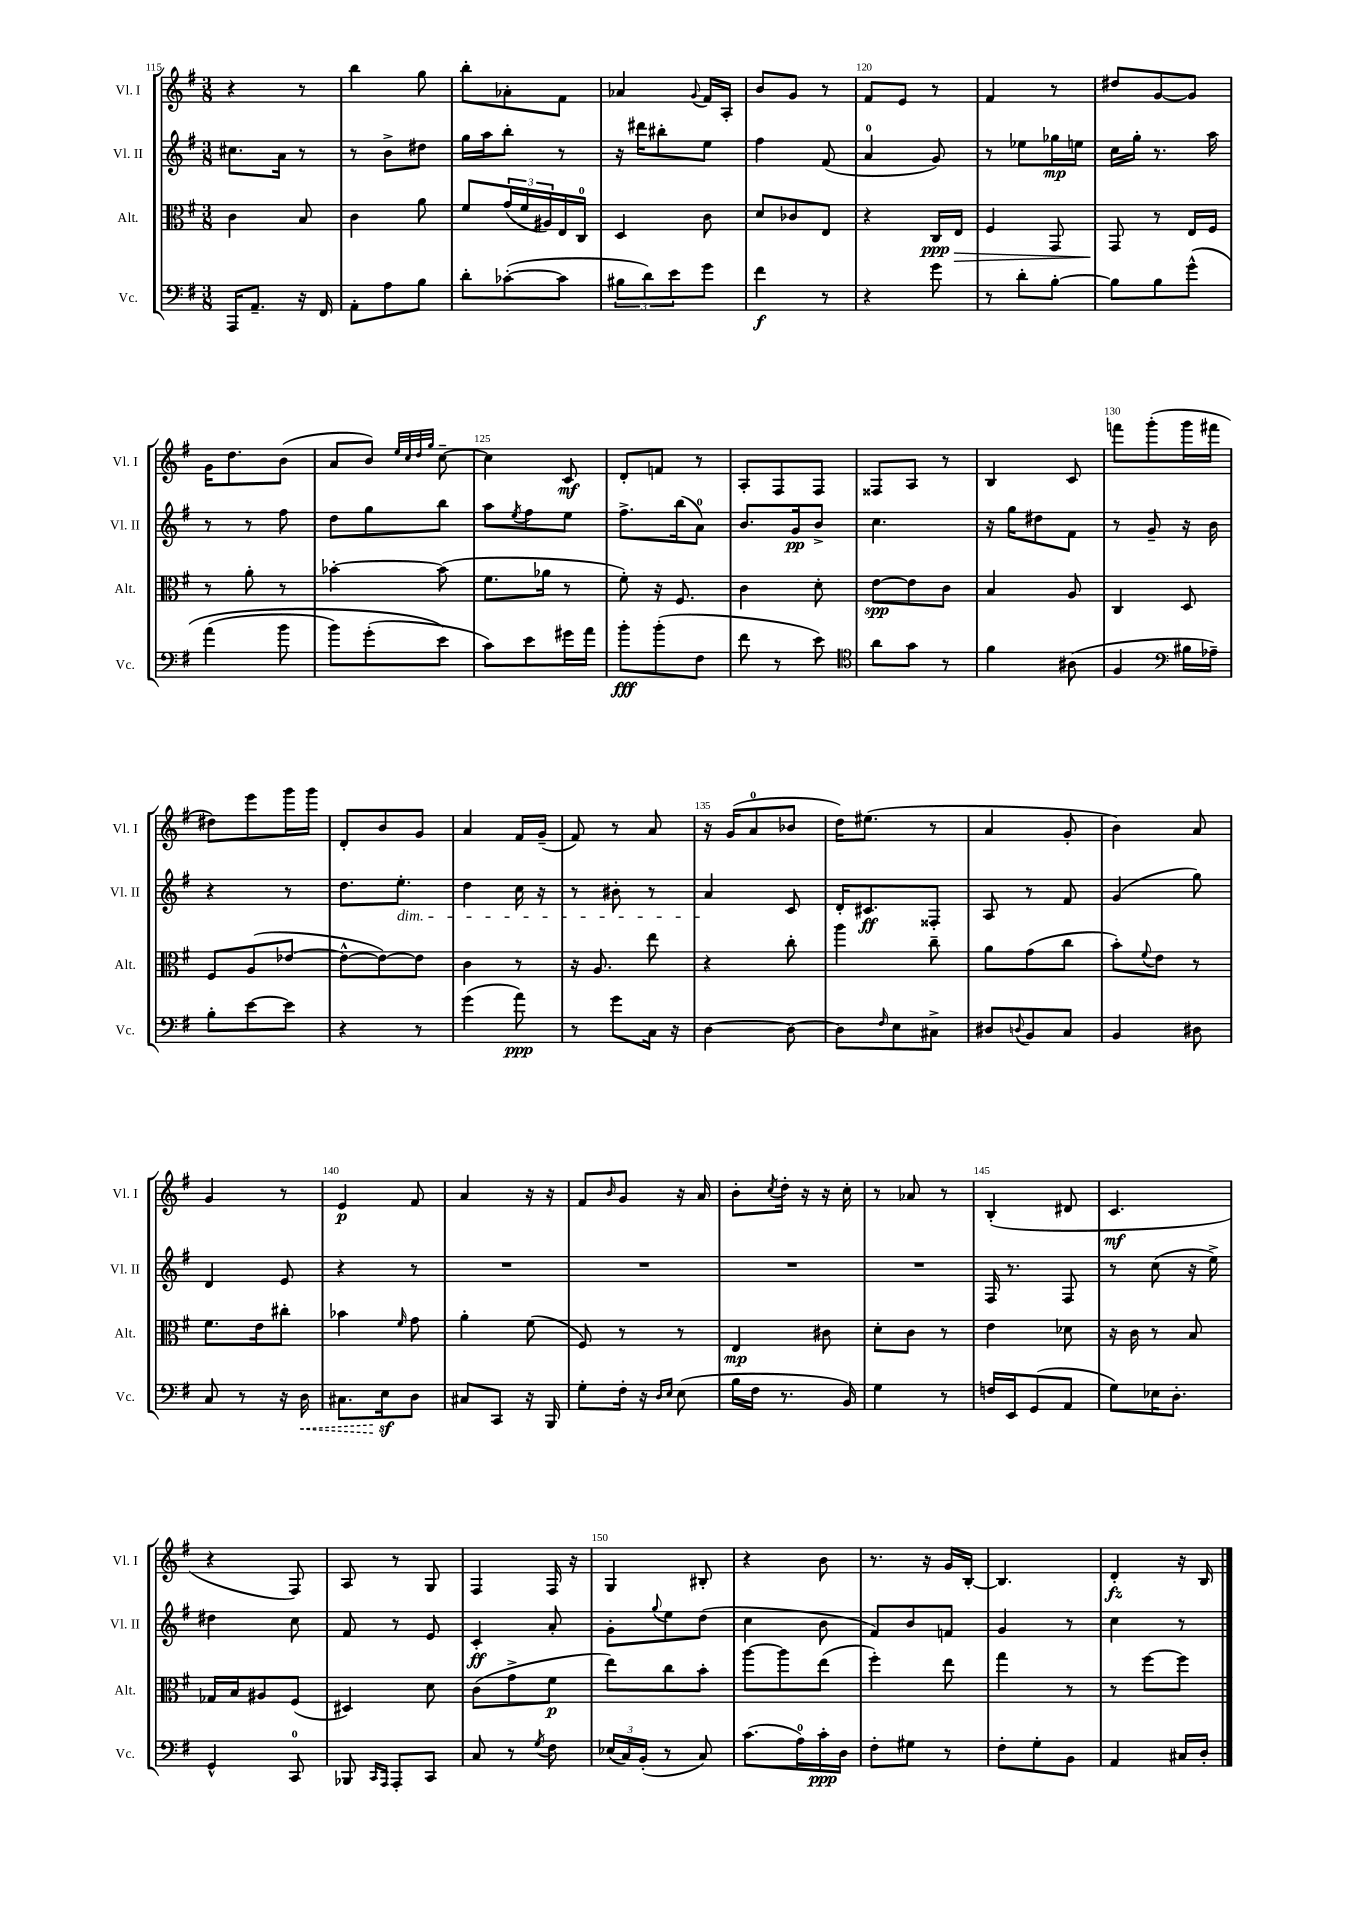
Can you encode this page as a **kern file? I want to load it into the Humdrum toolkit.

**kern	**dynam	**kern	**dynam	**kern	**dynam	**kern	**dynam
*part4	*part4	*part3	*part3	*part2	*part2	*part1	*part1
*staff4	*staff4	*staff3	*staff3	*staff2	*staff2	*staff1	*staff1
*I"Vc.	*	*I"Alt.	*	*I"Vl. II	*	*I"Vl. I	*
*I'Vc.	*	*I'Alt.	*	*I'Vl. II	*	*I'Vl. I	*
*clefF4	*	*clefC3	*	*clefG2	*	*clefG2	*
*k[f#]	*	*k[f#]	*	*k[f#]	*	*k[f#]	*
*M3/8	*	*M3/8	*	*M3/8	*	*M3/8	*
=115	=115	=115	=115	=115	=115	=115	=115
16AAA/KL	.	4c\	.	8.cc#X\L	.	4r	.
8.AA~/J	.	.	.	.	.	.	.
.	.	.	.	16a\Jk	.	.	.
16r	.	8B/	.	8r	.	8r	.
16FF#/	.	.	.	.	.	.	.
=116	=116	=116	=116	=116	=116	=116	=116
8AA'\L	.	4c\	.	8r	.	4bb\	.
8A\	.	.	.	8b^\L	.	.	.
8B\J	.	8a\	.	8dd#X\J	.	8gg\	.
=117	=117	=117	=117	=117	=117	=117	=117
8d'\L	.	8f#/L	.	16gg\LL	.	8bb'\L	.
.	.	.	.	16aa\J	.	.	.
([8c-X'\	.	(24g/L	.	8bb'\J	.	8a-X'\	.
.	.	24f#/	.	.	.	.	.
.	.	24A#X/)	.	.	.	.	.
8c-\J]	.	16E/	.	8r	.	8f#\J	.
.	.	16C/JJ	.	.	.	.	.
=118	=118	=118	=118	=118	=118	=118	=118
12B#X\L	.	4D/	.	16r	.	4a-X/	.
.	.	.	.	16ddd#X\KL	.	.	.
12d\)	.	.	.	.	.	.	.
.	.	.	.	8bb#X'\	.	.	.
12e\	.	.	.	.	.	.	.
.	.	.	.	.	.	8qqg/	.
8g\J	.	8c\	.	8ee\J	.	16f#/LL	.
.	.	.	.	.	.	16A'/JJ	.
=119	=119	=119	=119	=119	=119	=119	=119
4f#\	f	8d/L	.	4ff#\	.	8b/L	.
.	.	8c-X/	.	.	.	8g/J	.
8r	.	8E/J	.	(8f#/	.	8r	.
=120	=120	=120	=120	=120	=120	=120	=120
4r	.	4r	.	4a/	.	8f#/L	.
.	.	.	.	.	.	8e/J	.
8g\	.	16C/LL	ppp	8g/)	.	8r	.
!	!	!	!LO:HP:b	!	!	!	!
.	.	16E/JJ	>	.	.	.	.
=121	=121	=121	=121	=121	=121	=121	=121
8r	.	4F#/	.	8r	.	4f#/	.
8d'\L	.	.	.	8ee-X\L	.	.	.
[8B'\J	.	8GG/	.	16gg-X\L	mp	8r	.
.	.	.	.	16een\JJ	.	.	.
=122	=122	=122	=122	=122	=122	=122	=122
8B\L]	.	8GG/	.	16cc\LL	.	8dd#X/L	.
.	.	.	.	16gg'\JJ	.	.	.
8B\	.	8r	]	8.r	.	[8g/	.
(8g^^\J	.	16E/LL	.	.	.	8g/J]	.
.	.	16F#/JJ	.	16aa\	.	.	.
!!LO:LB:g=z
=123	=123	=123	=123	=123	=123	=123	=123
(4a\	.	8r	.	8r	.	16g\KL	.
.	.	.	.	.	.	8.dd\	.
.	.	8a'\	.	8r	.	.	.
8b\	.	8r	.	8ff#\	.	(8b\J	.
=124	=124	=124	=124	=124	=124	=124	=124
8b\L)	.	[4b-X'\	.	8dd\L	.	8a/L	.
(8g'\	.	.	.	8gg\	.	8b/J)	.
.	.	.	.	.	.	32qqee/LLL	.
.	.	.	.	.	.	32qqcc/	.
.	.	.	.	.	.	32qqdd/	.
.	.	.	.	.	.	32qqgg/JJJ	.
8e\J)	.	(8b-\]	.	8bb\J	.	[8cc~\	.
=125	=125	=125	=125	=125	=125	=125	=125
8c\L)	.	8.f#\L	.	8aa\L	.	4cc\]	.
.	.	.	.	8qee/	.	.	.
8e\	.	.	.	8ff#\	.	.	.
.	.	16a-X\Jk	.	.	.	.	.
16g#X\L	.	8r	.	8ee\J	.	8c/	mf
16a\JJ	.	.	.	.	.	.	.
=126	=126	=126	=126	=126	=126	=126	=126
8b'\L	fff	8f#'\)	.	8.ff#^\L	.	8d'/L	.
(8b'\	.	16r	.	.	.	8fn/J	.
.	.	8.F#/	.	(16bb\k	.	.	.
8F#\J	.	.	.	8a\J)	.	8r	.
=127	=127	=127	=127	=127	=127	=127	=127
8f#\	.	4c\	.	8.b/L	.	8A'/L	.
8r	.	.	.	.	.	8F#/	.
.	.	.	.	16g/k	pp	.	.
8e\)	.	8d'\	.	8b^/J	.	8F#/J	.
=128	=128	=128	=128	=128	=128	=128	=128
*clefC4	*	*	*	*	*	*	*
8a\L	.	[8e\L	spp	4.cc\	.	8F##X/L	.
8g\J	.	8e\]	.	.	.	8A/J	.
8r	.	8c\J	.	.	.	8r	.
=129	=129	=129	=129	=129	=129	=129	=129
4f#\	.	4B/	.	16r	.	4B/	.
.	.	.	.	16gg\KL	.	.	.
.	.	.	.	8dd#X\	.	.	.
(8A#X\	.	8A/	.	8f#\J	.	8c/	.
=130	=130	=130	=130	=130	=130	=130	=130
4F#/	.	4C/	.	8r	.	8fffn\L	.
.	.	.	.	8g~/	.	(8ggg'\	.
*clefF4	*	*	*	*	*	*	*
16B#X\LL	.	8D/	.	16r	.	16ggg\L	.
16A-X~\JJ)	.	.	.	16b\	.	16fff#X\JJ	.
!!LO:LB:g=z
=131	=131	=131	=131	=131	=131	=131	=131
8B'\L	.	8F#/L	.	4r	.	8dd#X\L)	.
[8e\	.	(8A/	.	.	.	8eee\	.
8e\J]	.	[8e-X/J	.	8r	.	16ggg\L	.
.	.	.	.	.	.	16ggg\JJ	.
=132	=132	=132	=132	=132	=132	=132	=132
4r	.	8e-^^\L_	.	8.dd\L	.	8d'/L	.
.	.	8e-\_)	.	.	.	8b/	.
!	!	!	!	!LO:TX:b:i:t=dim.	!	!	!
.	.	.	.	8.ee'\J	.	.	.
8r	.	8e-\J]	.	.	.	8g/J	.
=133	=133	=133	=133	=133	=133	=133	=133
(4g\	.	4c\	.	4dd\	.	4a/	.
8a\)	ppp	8r	.	16cc\	.	16f#/LL	.
.	.	.	.	16r	.	(16g~/JJ	.
=134	=134	=134	=134	=134	=134	=134	=134
8r	.	16r	.	8r	.	8f#/)	.
.	.	8.A/	.	.	.	.	.
8g\L	.	.	.	8b#X'\	.	8r	.
16C\Jk	.	8ee\	.	8r	.	8a/	.
16r	.	.	.	.	.	.	.
=135	=135	=135	=135	=135	=135	=135	=135
[4D\	.	4r	.	4a/	.	16r	.
.	.	.	.	.	.	(16g/KL	.
.	.	.	.	.	.	8a/	.
8D\_	.	8cc'\	.	8c/	.	8b-X/J	.
=136	=136	=136	=136	=136	=136	=136	=136
8D\L]	.	4aa\	.	16d'/KL	.	16dd\KL)	.
.	.	.	.	8.c#X/	ff	(8.ee#X\J	.
16qqF#/	.	.	.	.	.	.	.
8E\	.	.	.	.	.	.	.
8C#X^\J	.	8cc~\	.	8F##X'/J	.	8r	.
=137	=137	=137	=137	=137	=137	=137	=137
8D#X/L	.	8a\L	.	8A/	.	4a/	.
8qqDn/	.	.	.	.	.	.	.
8BB/	.	(8g\	.	8r	.	.	.
8C/J	.	8cc\J	.	8f#/	.	8g'/	.
=138	=138	=138	=138	=138	=138	=138	=138
4BB/	.	8b'\L)	.	(4g/	.	4b\)	.
.	.	8qqf#/	.	.	.	.	.
.	.	8e\J	.	.	.	.	.
8D#X\	.	8r	.	8gg\)	.	8a/	.
!!LO:LB:g=z
=139	=139	=139	=139	=139	=139	=139	=139
8C/	.	8.f#\L	.	4d/	.	4g/	.
8r	.	.	.	.	.	.	.
.	.	16e\k	.	.	.	.	.
16r	.	8cc#X'\J	.	8e/	.	8r	.
!	!LO:HP:b	!	!	!	!	!	!
16D\	<	.	.	.	.	.	.
=140	=140	=140	=140	=140	=140	=140	=140
8.C#X\L	.	4b-X\	.	4r	.	4e/	p
16Ez\k	.	.	.	.	.	.	.
.	.	16qqf#/	.	.	.	.	.
8D\J	[	8g\	.	8r	.	8f#/	.
=141	=141	=141	=141	=141	=141	=141	=141
8C#X/L	.	4a'\	.	4.r	.	4a/	.
8CC/J	.	.	.	.	.	.	.
16r	.	(8f#\	.	.	.	16r	.
16BBB/	.	.	.	.	.	16r	.
=142	=142	=142	=142	=142	=142	=142	=142
8G'\L	.	8F#/)	.	4.r	.	8f#/L	.
.	.	.	.	.	.	16qqb/	.
16F#'\Jk	.	8r	.	.	.	8g/J	.
16r	.	.	.	.	.	.	.
16qqD/LL	.	.	.	.	.	.	.
16qqE/JJ	.	.	.	.	.	.	.
(8E\	.	8r	.	.	.	16r	.
.	.	.	.	.	.	16a/	.
=143	=143	=143	=143	=143	=143	=143	=143
16B\LL	.	4E/	mp	4.r	.	8b'\L	.
16F#\JJ	.	.	.	.	.	.	.
.	.	.	.	.	.	8qcc/	.
8.r	.	.	.	.	.	16dd'\Jk	.
.	.	.	.	.	.	16r	.
.	.	8c#X\	.	.	.	16r	.
16BB/)	.	.	.	.	.	16cc'\	.
=144	=144	=144	=144	=144	=144	=144	=144
4G\	.	8d'\L	.	4.r	.	8r	.
.	.	8c\J	.	.	.	8a-X/	.
8r	.	8r	.	.	.	8r	.
=145	=145	=145	=145	=145	=145	=145	=145
16Fn/LL	.	4e\	.	16F#/	.	(4B'/	.
16EE/J	.	.	.	8.r	.	.	.
(8GG/	.	.	.	.	.	.	.
8AA/J	.	8d-X\	.	8F#/	.	8d#X/	.
=146	=146	=146	=146	=146	=146	=146	=146
8G\L)	.	16r	.	8r	.	4.c/	mf
.	.	16c\	.	.	.	.	.
16E-X\K	.	8r	.	(8cc\	.	.	.
8.D'\J	.	.	.	.	.	.	.
.	.	8B/	.	16r	.	.	.
.	.	.	.	16ee^\)	.	.	.
!!LO:LB:g=z
=147	=147	=147	=147	=147	=147	=147	=147
4GG^^/	.	16G-X/LL	.	4dd#X\	.	4r	.
.	.	16B/J	.	.	.	.	.
.	.	8A#X/	.	.	.	.	.
8CC/	.	(8F#/J	.	8cc\	.	8F#/)	.
=148	=148	=148	=148	=148	=148	=148	=148
8BBB-X/	.	4D#X/)	.	8f#/	.	8A/	.
16qqCC/LL	.	.	.	.	.	.	.
16qqAAA/JJ	.	.	.	.	.	.	.
8AAA'/L	.	.	.	8r	.	8r	.
8CC/J	.	8d\	.	8e/	.	8G/	.
=149	=149	=149	=149	=149	=149	=149	=149
8C/	.	(8c\L	.	4c'/	ff	4F#/	.
8r	.	8g^\	.	.	.	.	.
8qG/	.	.	.	.	.	.	.
8F#\	.	8f#\J	p	8a'/	.	16F#/	.
.	.	.	.	.	.	16r	.
=150	=150	=150	=150	=150	=150	=150	=150
(24E-X/LL	.	8ee\L)	.	8g'\L	.	4G/	.
24C/)	.	.	.	.	.	.	.
(24BB'/JJ	.	.	.	.	.	.	.
.	.	.	.	8qqgg/	.	.	.
8r	.	8cc\	.	8ee\	.	.	.
8C/)	.	8b'\J	.	(8dd\J	.	8B#X'/	.
=151	=151	=151	=151	=151	=151	=151	=151
(8.c\L	.	[8aa\L	.	4cc\	.	4r	.
.	.	8aa\]	.	.	.	.	.
16A\L)	.	.	.	.	.	.	.
16c'\	ppp	(8ee\J	.	8b\	.	8b\	.
16D\JJ	.	.	.	.	.	.	.
=152	=152	=152	=152	=152	=152	=152	=152
8F#'\L	.	4ff#'\)	.	8f#/L)	.	8.r	.
8G#X\J	.	.	.	8b/	.	.	.
.	.	.	.	.	.	16r	.
8r	.	8ee\	.	8fn/J	.	16g/LL	.
.	.	.	.	.	.	[16B'/JJ	.
=153	=153	=153	=153	=153	=153	=153	=153
8F#'\L	.	4gg\	.	4g/	.	4.B/]	.
8G'\	.	.	.	.	.	.	.
8BB\J	.	8r	.	8r	.	.	.
=154	=154	=154	=154	=154	=154	=154	=154
4AA/	.	8r	.	4cc\	.	4d'/	fz
.	.	[8ff#\L	.	.	.	.	.
16C#X/LL	.	8ff#\J]	.	8r	.	16r	.
16D'/JJ	.	.	.	.	.	16B/	.
==	==	==	==	==	==	==	==
*-	*-	*-	*-	*-	*-	*-	*-
